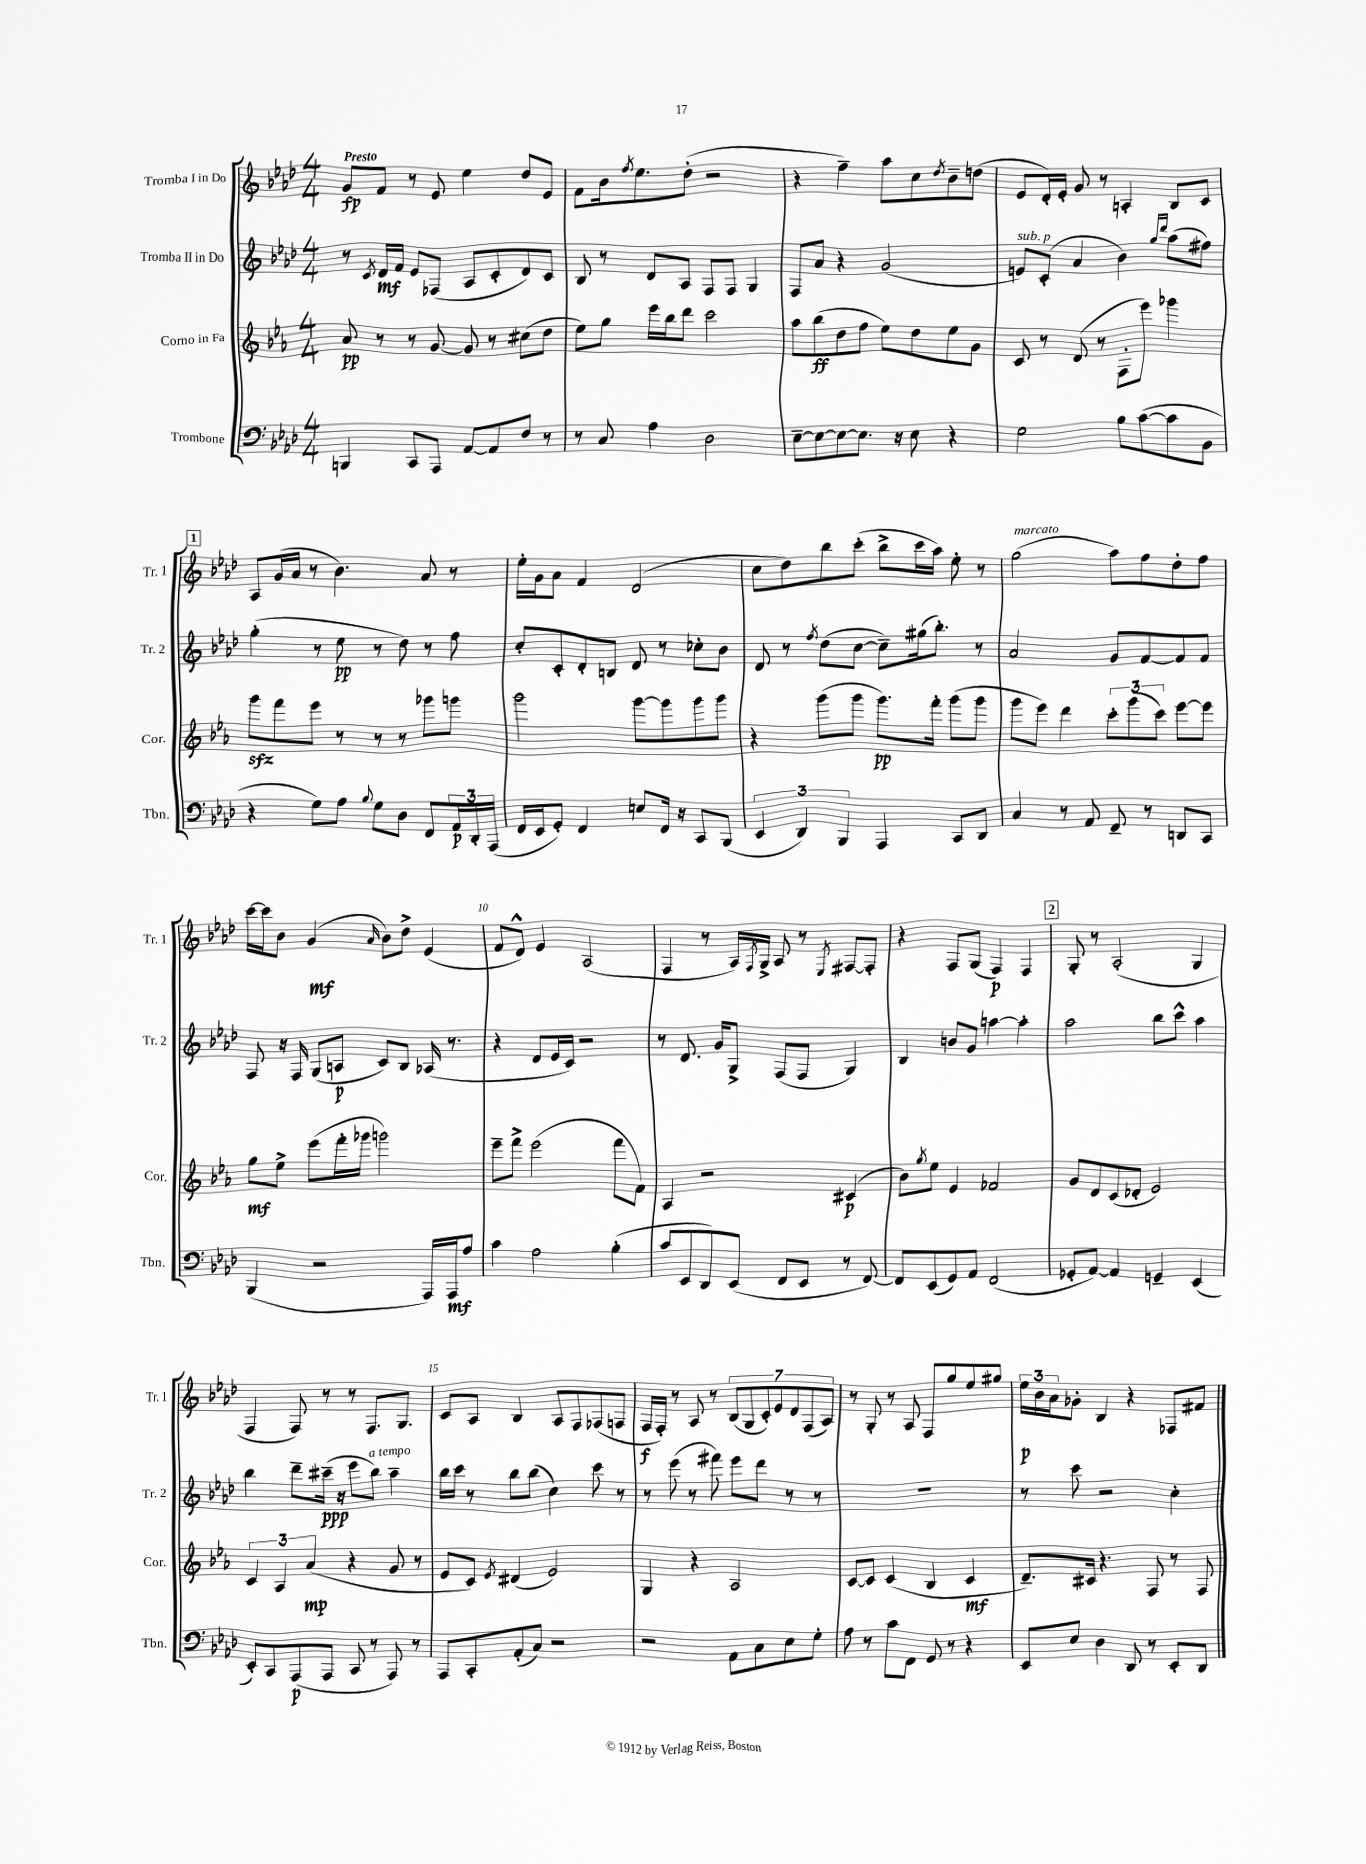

**kern	**kern	**kern	**kern
*staff4	*staff3	*staff2	*staff1
*clefF4	*clefG2	*clefG2	*clefG2
*k[b-e-a-d-]	*k[b-e-a-]	*k[b-e-a-d-]	*k[b-e-a-d-]
*M4/4	*M4/4	*M4/4	*M4/4
4BBB	8a-	8r	8g
.	.	8qc	.
.	8r	16d-	8f
.	.	16f	.
8CC	8r	8e-	8r
8AAA-	[8g	(8F-	8e-
[8AA-	8g]	8A-	4ee-
8AA-]	8r	8c'	.
8F	(8cc#	8d-)	8dd-
8r	8dd	8c	8e-
=	=	=	=
8r	8ee-)	8B-	8f
8C	8gg	8r	16b-
.	.	.	8qff
.	.	.	8.ee-
4A-	16eee-	8d-	.
.	16bb-	.	.
.	8ddd	8A-	(8dd-'
2D-	2ccc	8F	2r
.	.	8F	.
.	.	4G	.
=	=	=	=
[8E-~	8aa-	8F	4r
8E-_	(8bb-	8a-	.
8E-_	8dd	4r	4ff~)
8.E-]	8ff	.	.
.	8ee-)	(2g	8aa-
16r	.	.	.
8E-	8dd	.	8cc
.	.	.	8qdd-
4r	8ee-	.	8b-~
.	8g	.	(8dd
=	=	=	=
2G	8c	8e)	8e-
.	8r	(8c'	16d-')
.	.	.	16e-'
.	(8d	4a-	8g
.	8r	.	8r
8B-	8F'	4b-)	4A'
([8c	8eee-)	.	.
.	.	16qqgg	.
.	.	16qqddd-	.
8c]	4ggg-	(8aa-	8B-
8BB-	.	8ff#)	8c
=	=	=	=
4r	8ggg	(4gg'	8A-
.	8fff	.	(16g
.	.	.	16a-
8G)	8eee-	8r	8r
8A-	8r	8ee-	4.b-)
8qqB-	.	.	.
8G	8r	8r	.
8D-	8r	8dd-)	.
8FF	8ggg-	8r	8a-
24AA-	8ggg	8ff	8r
24DD-'	.	.	.
(24AAA-	.	.	.
=	=	=	=
16FF	2ggg	8cc'	16ee-'
16EE-	.	.	16g
8GG')	.	8c'	8a-
4FF	.	8d-'	4f
.	.	8B	.
8E	[8ggg	8d-	(2d-
16FF	8ggg]	8r	.
16r	.	.	.
8CC	8ggg	8cc-'	.
(8BBB-	8ggg	8b-	.
=	=	=	=
6EE-	4r	8d-	8cc
.	.	8r	8dd-)
6DD-)	.	.	.
.	.	8qff	.
.	(8ggg	(8dd-	8bb-
6BBB-	.	.	.
.	8ggg	[8cc	(8ccc'
4AAA-	8.ggg)	8cc~])	8bb-^
.	.	(16gg#	16ccc
.	16fff'	8.bb-')	16aa-)
8CC	(8ggg	.	8ee-'
8DD-	8ggg	8r	8r
=	=	=	=
4C	8ggg	2a-	(2gg
.	8eee-)	.	.
8r	4ddd	.	.
8AA-	.	.	.
8FF~	12ccc'	8g	8aa-)
.	(12ggg	.	.
8r	.	[8f	8ff
.	12ccc)	.	.
8DD	[8eee-	8f]	8dd-'
8CC	8eee-]	8f	8ff
=	=	=	=
(4BBB-	8gg	8F	[16ccc
.	.	.	16ccc]
.	8ee-^	16r	8b-
.	.	16F	.
2r	(8eee-	(8G	(4g
.	16fff'	8A	.
.	16ggg-	.	.
.	.	.	16qqa-
.	2ggg)	8c)	8b-)
.	.	8B-	8dd-^
16AAA-)	.	(16A-	(4e-
16AAA-	.	8.r	.
8A-	.	.	.
=	=	=	=
4c	8eee-~	4r	8f
.	8fff^	.	8d-^^)
2A-	(2eee-	8d-	4e-
.	.	16e-	.
.	.	16c)	.
.	.	2r	(2A-
(4B-'	8fff	.	.
.	8f)	.	.
=	=	=	=
8c	4A-	8r	4F
8EE-	.	8.d-	.
8DD-)	2r	.	8r
.	.	16g	.
(8EE-	.	8G^	16A-)
.	.	.	8qF
.	.	.	16G^
8FF	.	(8F	8A-
8EE-	.	8F	8r
.	.	.	8qE-
8r	(4c#	4G)	[8F#
[8FF)	.	.	8F#']
=	=	=	=
8FF]	8b-)	4B-	4r
.	8qgg	.	.
(8EE-	8ee-	.	.
8GG)	4e-	8b	8F
8AA-	.	8g	(8G
(2FF	2f-	[4aa	4F)
.	.	4aa']	4F
=	=	=	=
8GG-'	8g	2aa-	8G'
[8AA-)	8d	.	8r
4AA-]	(8c	.	(2A-'
.	8d-'	.	.
4GG~	2e-)	8bb-	.
.	.	8ccc^^	.
(4EE-	.	4aa-	4G
=	=	=	=
8EE-')	6c	4bb-	4F
8CC	.	.	.
.	6A-	.	.
(8AAA-	.	8ddd-~	8F)
.	(6a-	.	.
8AAA-	.	(16ccc#~	8r
.	.	16r	.
8CC	4r	8eee-	8r
8r	.	8bb-)	8.F
8AAA-)	8g	4aa-~	.
.	.	.	8.G
8r	8r	.	.
=	=	=	=
8AAA-	8e-	16bb-	8c
.	.	16ccc	.
8CC'	8c)	8r	8A-
.	8qe-	.	.
(8AA-'	(4d#	8bb-	4B-
8C)	.	(8bb-	.
2r	2e-)	4cc)	8A-
.	.	.	8F
.	.	8ccc	(8F-
.	.	8r	8F
=	=	=	=
2r	4G	8r	16F
.	.	.	16F')
.	.	(8eee-	8r
.	4r	8r	8A-
.	.	8fff#)	8r
8AA-	2A-	8eee-	(14B-
.	.	.	14G
8C	.	8ddd-	.
.	.	.	14c')
.	.	.	14e-
8E-	.	8r	.
.	.	.	14d-
.	.	.	(14F
8G'	.	8r	.
.	.	.	14A-)
=	=	=	=
8A-	[8c	1r	8r
8r	8c]	.	8G'
8c	(4c	.	8r
8FF	.	.	8A-
8GG	4B-	.	8F
8r	.	.	8gg
4r	4c	.	8ee-
.	.	.	8gg#
=	=	=	=
8EE-	8.d~)	8r	24ee-
.	.	.	24b-
.	.	.	24a-
8E-	.	8ccc	8g-'
.	16c#	.	.
4D-	4.r	2r	4B-
8DD-	.	.	4r
8r	8F	.	.
8EE-'	8r	4cc'	8F-
8DD-	8F	.	8f#
==	==	==	==
*-	*-	*-	*-
